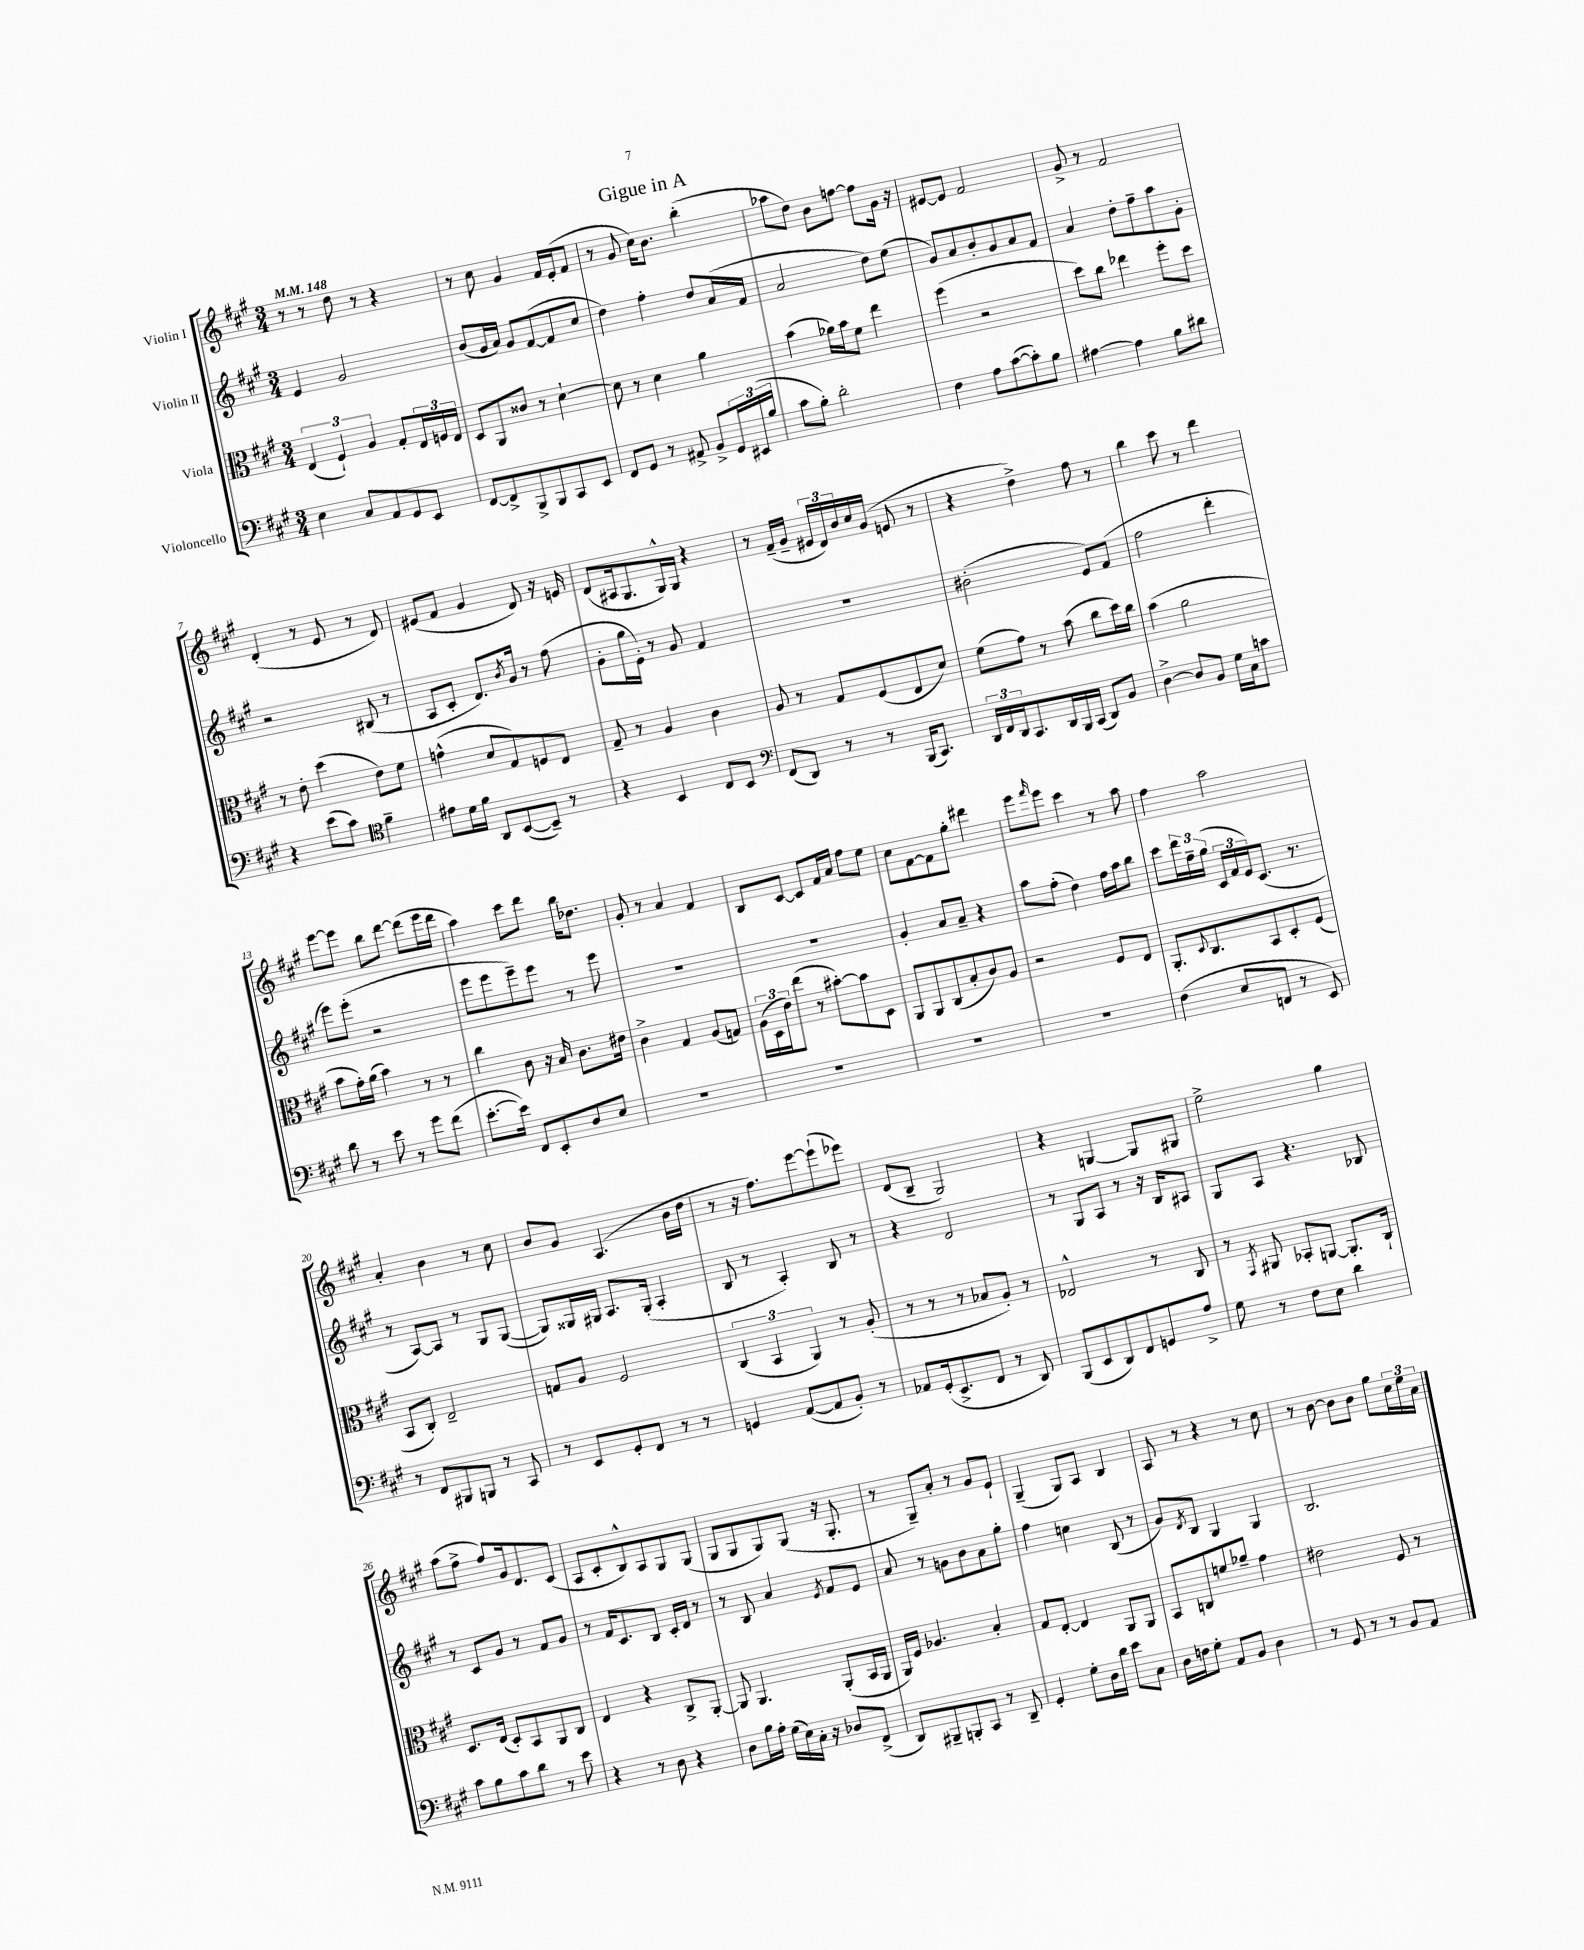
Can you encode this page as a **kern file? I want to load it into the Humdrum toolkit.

**kern	**kern	**kern	**kern
*staff4	*staff3	*staff2	*staff1
*clefF4	*clefC3	*clefG2	*clefG2
*k[f#c#g#]	*k[f#c#g#]	*k[f#c#g#]	*k[f#c#g#]
*M3/4	*M3/4	*M3/4	*M3/4
*MM148	*MM148	*MM148	*MM148
4E	(6E	4e	8r
.	.	.	8r
.	6F#`)	.	.
8C#	.	2g#	8dd
.	6A	.	.
8AA	.	.	8r
8GG#	8G#'	.	4r
8EE	24E	.	.
.	24F	.	.
.	24E	.	.
=	=	=	=
[8FF#	8D	(8b	8r
8FF#^]	8AA	16g#	8cc#
.	.	16a)	.
8BBB^	8c##	8g#	4g#
8BBB	8r	([8f#	.
8CC#	[4d`	8f#]	16f#
.	.	.	(16e'
8EE	.	8cc#	8f#
=	=	=	=
8FF#	8d]	4dd)	8r
8GG#	8r	.	8g#
8r	4d	4ff#'	16cc#)
.	.	.	8.b
8AA#^	.	.	.
8BB^	4a	8dd	(4bb'
24GG#	.	(16a	.
(24EE#	.	.	.
.	.	16f#	.
24B	.	.	.
=	=	=	=
8c#	(4b	2a	8aa-
8B')	.	.	8dd)
2d'	16a-)	.	8b
.	16b	.	.
.	8f#	.	[8ff
.	4ee	8dd)	8ff]
.	.	(8ee	16g#
.	.	.	16r
=	=	=	=
4F#	(4ff#	8g#)	[8e#
.	.	8a	8e#]
8A	2r	8b'	2f#
([8c#	.	8g#	.
8c#'])	.	8a	.
8B	.	8f#	.
=	=	=	=
[4A#	8dd)	4a	8g#^
.	8cc#	.	8r
4A#]	4ee-	8dd'	2f#
.	.	8ff#~	.
8B	8ff#'	8aa	.
8d#	8dd	8g#'	.
=	=	=	=
4r	8r	2r	(4d'
.	8e'	.	.
(8e	(4dd	.	8r
8c#)	.	.	8e
*clefC4	*	*	*
4f#~	8e)	(8B#	8r
.	8f#	8r	8d)
=	=	=	=
8e#	(4g^^	8A	(8e#
16d	.	8c#'	8f#
16f#	.	.	.
8AA	8d	8.d)	4g#
([8BB	8G#)	.	.
.	.	8qb	.
.	.	16g#	.
8BB~])	8F	8r	8d)
8r	8E	(8ff#	16r
.	.	.	16e
=	=	=	=
4r	8G#~	8g#'	(8d
.	8r	16gg#	16A#
.	.	16e')	8.G#
4BB	4A	8r	.
.	.	8g#	16G#^^)
.	.	.	16G#
8C#	4c#	4f#	4r
8BB	.	.	.
=	=	=	=
*clefF4	*	*	*
(8FF#	8A	2.r	8r
8DD)	8r	.	(16f#~
.	.	.	16g#~
8r	8G#	.	24e#
.	.	.	24d)
.	.	.	24b
8r	(8F#	.	16cc#
.	.	.	(16g#
(16BBB	8E	.	8e
8.CC#)	.	.	.
.	8d)	.	8r
=	=	=	=
24DD	(8f#	(2b#'	4r
24FF#	.	.	.
24DD	.	.	.
8.CC#	8g#)	.	.
.	8r	.	4dd^)
16DD	.	.	.
16BBB	(8b	.	.
(16CC#	.	.	.
8DD)	8cc#	8e)	8ff#
8BB	16dd)	(8f#	8r
.	16cc#	.	.
=	=	=	=
[4D^	(4b	2ff#	4bb
8D]	2a	.	8ccc#
8BB	.	.	8r
16G#	.	4ddd'	4ddd
16C#	.	.	.
8c	.	.	.
=	=	=	=
8d	8b	8eee)	[8eee
8r	16g#')	(8eee'	8eee]
.	(16a	.	.
8e	4b)	2r	8bb
8r	.	.	[8ddd
8g#	8r	.	(8ddd]
(8f#	8r	.	16eee
.	.	.	16ddd
=	=	=	=
[8.e'	4cc#	8eee	4aa)
.	.	8eee	.
16e])	.	.	.
8FF#	8c#	8eee~)	8ccc#
8EE'	16r	8eee	8ddd
.	16B	.	.
8D	8.c#	8r	16bb
.	.	.	8.dd-
8E	.	8eee	.
.	16e#	.	.
=	=	=	=
2.r	4c#^	2.r	8g#'
.	.	.	8r
.	4G#	.	4a
.	(8A	.	4f#
.	8G)	.	.
=	=	=	=
2.r	(24A	2.r	8B
.	24D	.	.
.	24e)	.	.
.	(8ee	.	[8c#
.	8r	.	8c#]
.	[8b#')	.	16f#
.	.	.	16a
.	8b#]	.	8ff#
.	8D	.	8ee
=	=	=	=
2.r	8AA	4g#'	8cc#
.	8AA	.	[8f#
.	(8C#	8a	8f#]
.	8B'	8a~	8gg#'
.	8c#)	4r	4ddd#
.	8A	.	.
=	=	=	=
2.r	2r	8aa	8eee
.	.	.	16qqfff#
.	.	(8ff#'	8eee
.	.	4dd)	4ccc#
.	8F#	16ff#	8r
.	.	16aa	.
.	8E	8bb	8aa
=	=	=	=
(4F#	8.AA'	8ccc#	4ff#
.	.	24ddd	.
.	.	24ff#~	.
.	8qqD	.	.
.	8.C#	.	.
.	.	(24gg#	.
8E	.	24c#	2aa
.	.	24f#	.
.	.	24e)	.
8FF	8BB	(8.c#	.
8r	8D'	.	.
.	.	8.r	.
8EE)	(8F#	.	.
=	=	=	=
8r	8BB	8r	4a'
8FF#	8C#')	[8A)	.
8BBB#	2E~	8A]	4b
8BBB	.	8r	.
8r	.	8G#	8r
8CC#	.	([8G#	8cc#
=	=	=	=
8r	8G	8G#])	8b
8EE	8A	16G##	8g#
.	.	16G#	.
8GG#'	2F#	8.A	(4.A
8FF#	.	.	.
.	.	(16G#'	.
8r	.	4A'	.
8r	.	.	16b
.	.	.	16dd
=	=	=	=
4GG	(6C#	8B	8r
.	.	8r	16r
.	6BB	.	.
.	.	.	8.ff#)
([8AA	.	4A')	.
.	6AA)	.	.
8AA]	.	.	[8eee
8BB')	8r	8B	(8eee`]
8r	(8A'	8r	8eee-)
=	=	=	=
8AA-	8r	4r	(8d
(16GG#'	8r	.	8B~
8.EE^	.	.	.
.	8r	2d	2G#)
8FF#	8B-	.	.
8r	8A')	.	.
8DD)	8r	.	.
=	=	=	=
(8BBB	2E-^^	8r	4r
8EE	.	8G#	.
8DD)	.	8A	[4G
8FF#	.	8r	.
8GG	8r	16r	8G]
.	.	16B	.
8A^	8C#	8A#	8G#
=	=	=	=
8G#	8r	8G#	2ee^
.	8qGG#	.	.
8r	8AA#	8A	.
8F#	8BB-'	4.r	.
8E	[8AA	.	.
4d	8.AA']	.	4gg#
.	.	8B-	.
.	16C#`	.	.
=	=	=	=
8c#	8.D	8r	(8aa
8B	.	8c#	8ff#^
.	(16E	.	.
8c#	8D')	8g#	8ff#)
8d	8BB	8r	16g#
.	.	.	8.d
8r	8AA	8f#	.
8e	8C#	8g#	(8c#
=	=	=	=
4r	4E	8r	8A
.	.	16f#	8c#'
.	.	8.c#	.
8r	4r	.	8B^^)
8D	.	8B	8A
4r	8C#^	16c#'	8G#
.	.	16d	.
.	[8AA'	8r	(8G#
=	=	=	=
8D	8AA]	8r	8G#
16B	4.AA	8B	8G#
16A'	.	.	.
(16G#	.	4a	8G#)
16E)	.	.	.
16C#'	.	.	(8G#
16r	.	.	.
.	.	8qe	.
8D-	(8AA'	8f#	16r
.	.	.	8.G#'
(8FF#^	16BB	8e	.
.	16AA	.	.
=	=	=	=
8DD)	16AA)	8a	8r
.	16F#	.	.
8BBB#~	4.A-	8r	8G#~)
8BBB'	.	8g	8a'
8CC#	.	8b	8r
8r	4B'	8a	8g#
8DD~	.	8gg#'	8e`
=	=	=	=
4GG#'	8G#	4ff#	(4G#~
.	[8E'	.	.
8G#'	4E]	4cc	8G#)
16D	.	.	8A
16d	.	.	.
8e	8AA	(8B	4B
8C#	8AA	8r	.
=	=	=	=
16D	8BB	8g#)	8A
16F	.	.	.
.	.	8qd	.
8G#'	8C	8B	8r
8AA	8f	4G#	4r
8BB	8a-~	.	.
4D	4g#	4G#	8r
.	.	.	8cc#
=	=	=	=
8r	2e#	2.B	8r
8GG#	.	.	[8b
8r	.	.	8b]
8r	.	.	8b
8BB	8F#	.	8gg#
8AA	8r	.	24cc#
.	.	.	24ee
.	.	.	24a
==	==	==	==
*-	*-	*-	*-
